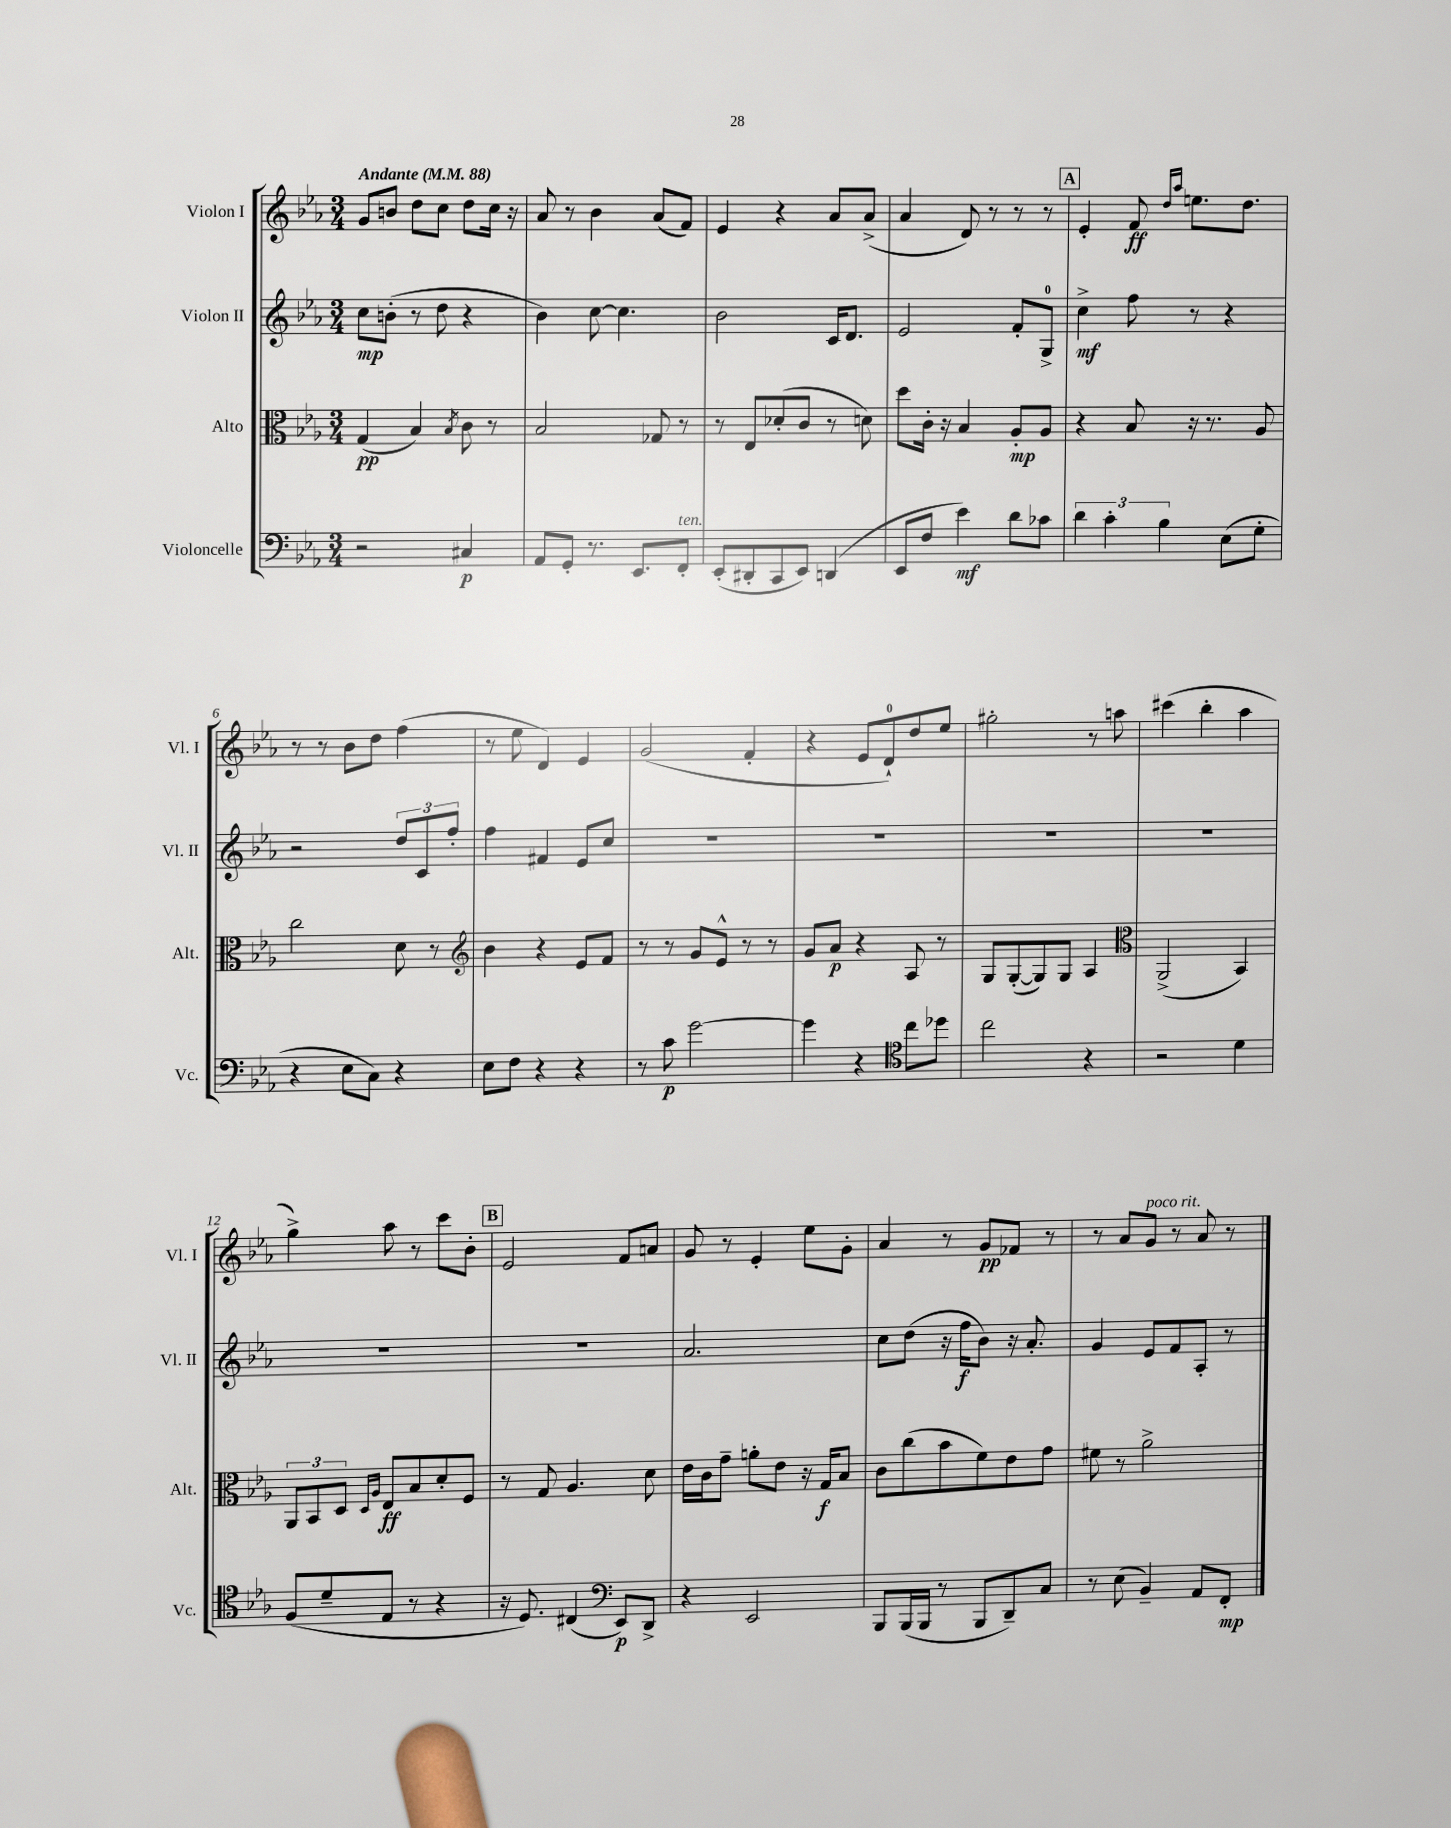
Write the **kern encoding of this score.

**kern	**kern	**kern	**kern
*staff4	*staff3	*staff2	*staff1
*clefF4	*clefC3	*clefG2	*clefG2
*k[b-e-a-]	*k[b-e-a-]	*k[b-e-a-]	*k[b-e-a-]
*M3/4	*M3/4	*M3/4	*M3/4
*MM88	*MM88	*MM88	*MM88
2r	(4G/	8cc\L	8g/L
.	.	(8b'\J	8b/J
.	4B-/)	8r	8dd\L
.	.	8dd\	8cc\J
.	8qB-/	.	.
4C#/	8c\	4r	8dd\L
.	8r	.	16cc\Jk
.	.	.	16r
=	=	=	=
8AA-/L	2B-/	4b-\)	8a-/
8GG'/J	.	.	8r
8.r	.	[8cc\	4b-\
.	.	4.cc\]	.
8.EE-/L	.	.	.
.	8G-/	.	(8a-/L
8FF'/J	8r	.	8f/J)
=	=	=	=
(8EE-'/L	8r	2b-\	4e-/
8DD#'/	8E-/L	.	.
8CC/	(8d-'/	.	4r
8EE-/J)	8c/J	.	.
(4DD/	8r	16c/LK	8a-/L
.	.	8.d/J	.
.	8d\)	.	(8a-^/J
=	=	=	=
8EE-/L	8dd\L	2e-/	4a-/
8F/J	16c'\Jk	.	.
.	16r	.	.
4e-\)	4B-/	.	8d/)
.	.	.	8r
8d\L	8A-'/L	8f'/L	8r
8c-\J	8A-/J	8G^/J	8r
=	=	=	=
6d\	4r	4cc^\	4e-'/
6c'\	.	.	.
.	8B-/	8ff\	8f/
6B-\	.	.	.
.	.	.	16qqdd/LL
.	.	.	16qqaa-/JJ
.	16r	8r	8.ee\L
.	8.r	.	.
(8E-\L	.	4r	.
.	.	.	8.dd\J
8G'\J	8A-/	.	.
=	=	=	=
4r	2cc\	2r	8r
.	.	.	8r
8E-\L	.	.	8b-\L
8C\J)	.	.	8dd\J
4r	8d\	12dd/L	(4ff\
.	.	12c/	.
.	8r	.	.
.	.	12ff'/J	.
=	=	=	=
*	*clefG2	*	*
8E-\L	4b-\	4ff\	8r
8F\J	.	.	8ee-\
4r	4r	4f#/	4d/)
4r	8e-/L	8e-/L	4e-/
.	8f/J	8cc/J	.
=	=	=	=
8r	8r	2.r	(2g/
8c\	8r	.	.
[2g\	8g/L	.	.
.	8e-^^/J	.	.
.	8r	.	4f'/
.	8r	.	.
=	=	=	=
4g\]	8g/L	2.r	4r
.	8a-/J	.	.
4r	4r	.	8e-/L
.	.	.	8d`/)
*clefC4	*	*	*
8cc\L	8A-/	.	8dd/
8dd-\J	8r	.	8ee-/J
=	=	=	=
2cc\	8G/L	2.r	2gg#'\
.	([8G'/	.	.
.	8G/])	.	.
.	8G/J	.	.
4r	4A-/	.	8r
.	.	.	8aa\
=	=	=	=
*	*clefC3	*	*
2r	(2AA-^/	2.r	(4ccc#\
.	.	.	4bb-'\
4d\	4BB-/)	.	4aa-\
=	=	=	=
(8F/L	12AA-/L	2.r	4gg^\)
.	12BB-/	.	.
8d~/	.	.	.
.	12D/J	.	.
.	16qqD/LL	.	.
.	16qqA-/JJ	.	.
8E-/J	8E-/L	.	8aa-\
8r	8B-/	.	8r
4r	8d'/	.	8ccc\L
.	8F/J	.	8b-'\J
=	=	=	=
16r	8r	2.r	2e-/
8.D/)	.	.	.
.	8G/	.	.
(4C#/	4.A-/	.	.
*clefF4	*	*	*
8EE-/L)	.	.	8f/L
8DD^/J	8d\	.	8a/J
=	=	=	=
4r	16e-\LL	2.a-/	8g/
.	16c\J	.	.
.	8g~\J	.	8r
2EE-/	8a'\L	.	4e-'/
.	8e-\J	.	.
.	16r	.	8ee-\L
.	16G/LK	.	.
.	8B-/J	.	8g'\J
=	=	=	=
8BBB-/L	8c\L	8cc\L	4a-/
(16BBB-/L	(8cc\	(8dd\J	.
16BBB-/JJ	.	.	.
8r	8b-\	16r	8r
.	.	16ff\LK	.
8BBB-/L	8f\)	8b-\J)	8g/L
8DD~/)	8e-\	16r	8f-/J
.	.	8.a-'/	.
8C/J	8g\J	.	8r
=	=	=	=
8r	8f#\	4g/	8r
(8E-\	8r	.	8a-/L
4BB-~/)	2a-^\	8e-/L	8g/J
.	.	8f/	8r
8AA-/L	.	8A-'/J	8a-/
8FF'/J	.	8r	8r
==	==	==	==
*-	*-	*-	*-
